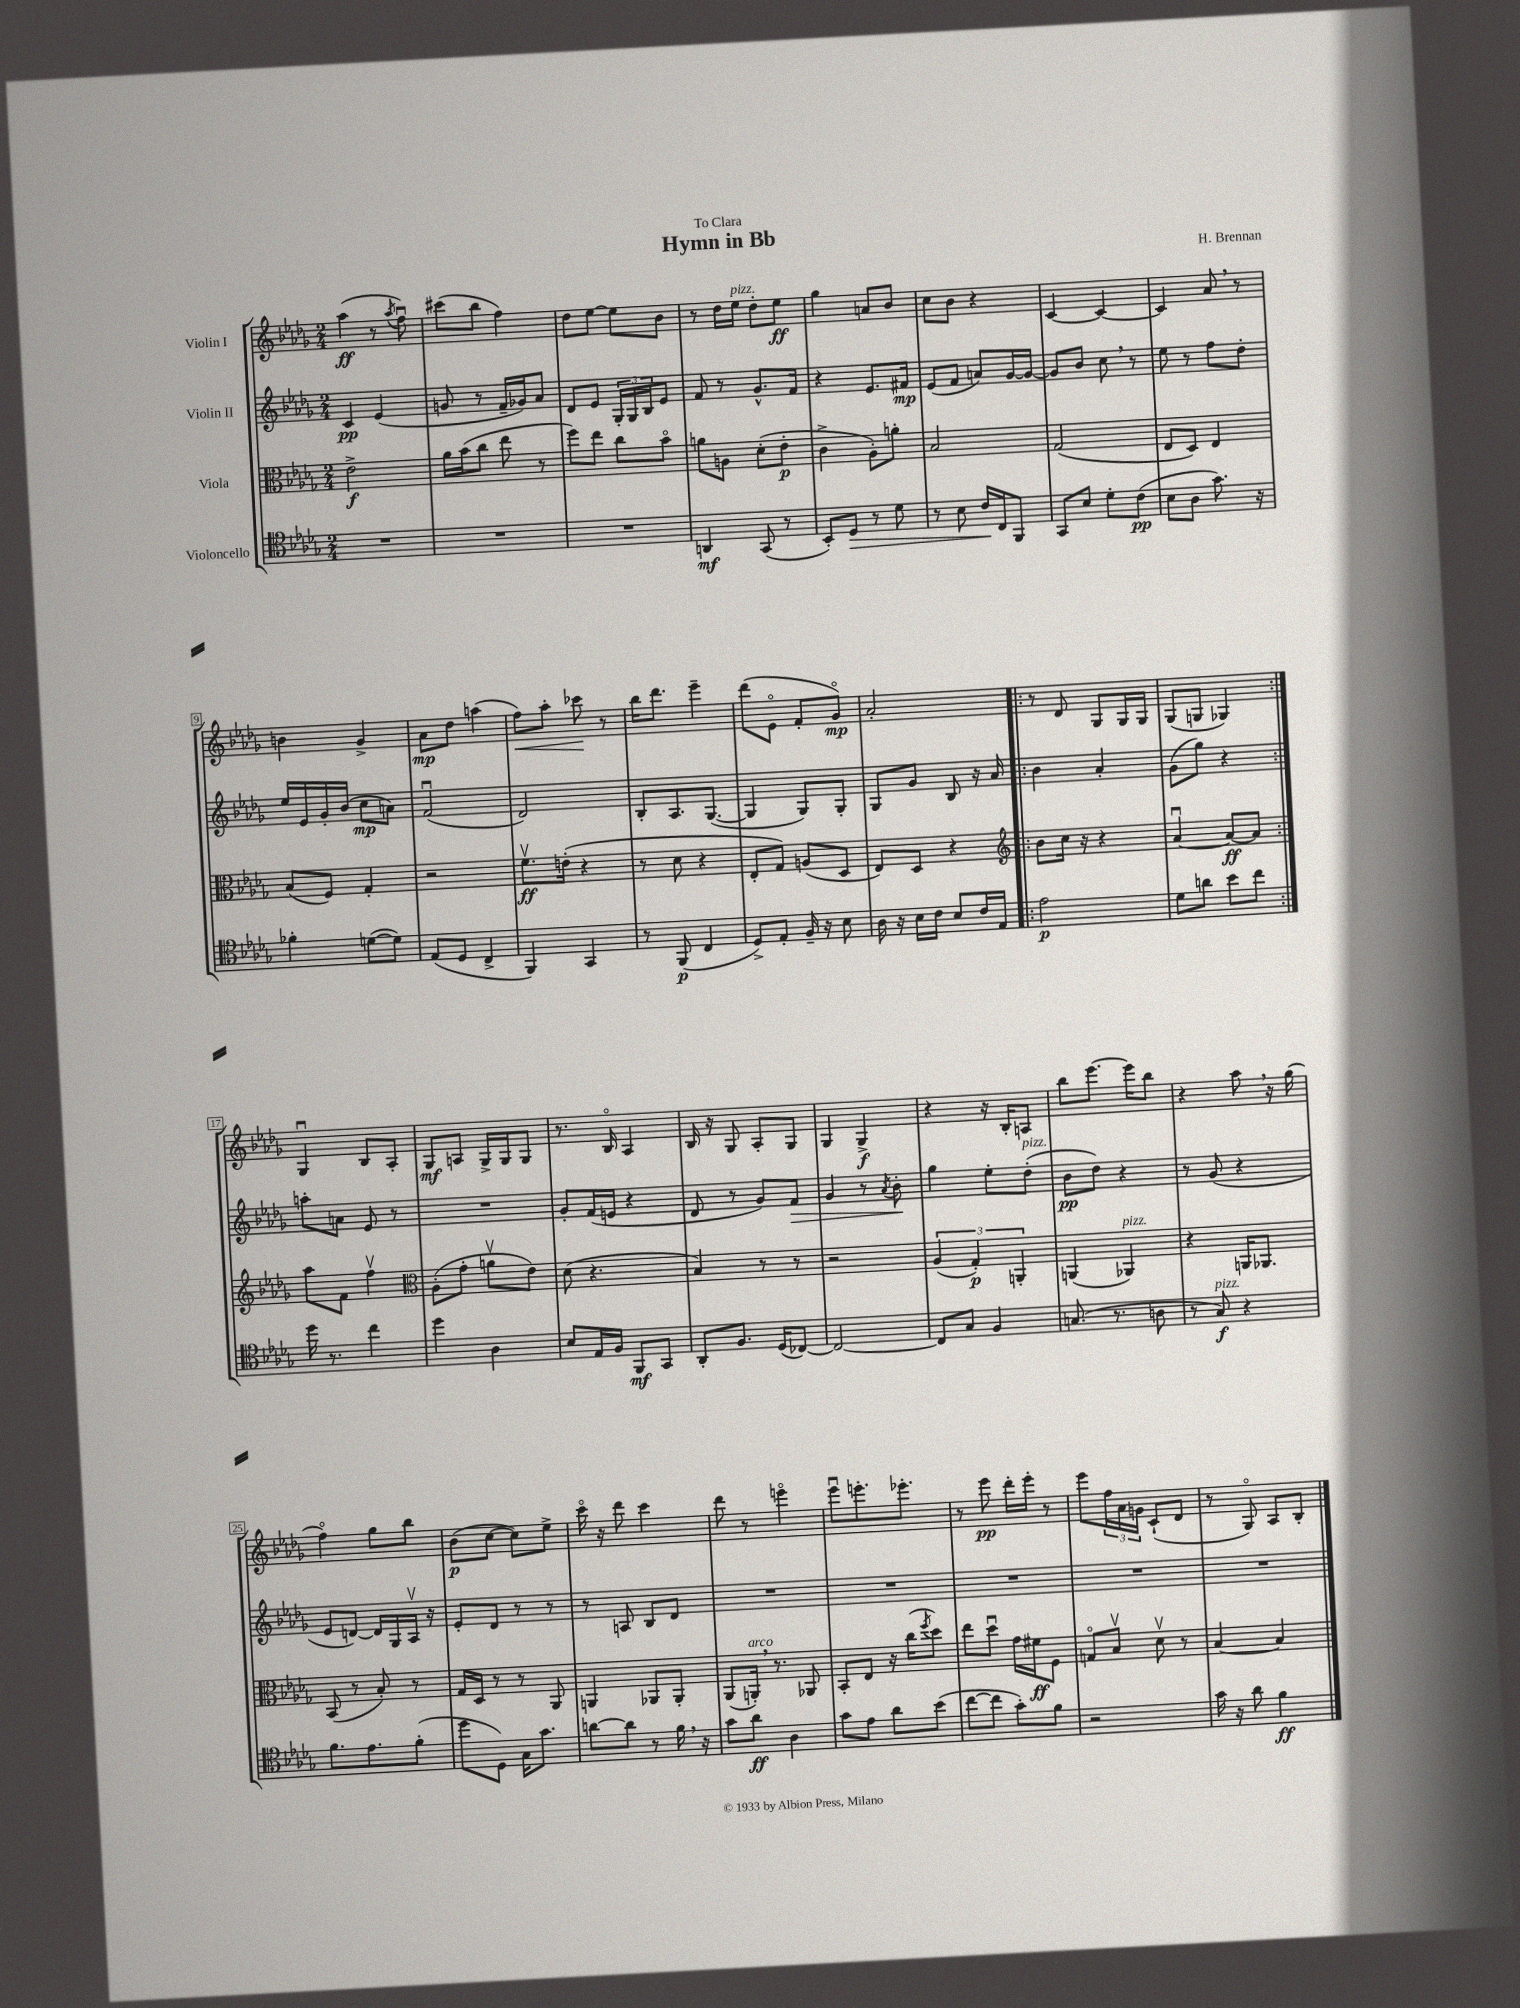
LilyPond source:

\header { title = "Hymn in Bb" composer = "H. Brennan" dedication = "To Clara" }
<<
\new StaffGroup <<
\new Staff = "s0" \with { instrumentName = "Violin I" } {
    \clef treble \key des \major \numericTimeSignature \time 2/4
    aes''4\ff( r8 \acciaccatura { aes''8 } f''8\downbow) |
    cis'''8( bes''8 f''4) |
    des''8 ees''8~ ees''8 bes'8 |
    r8 des''16 ees''16^\markup { \italic "pizz." } des''8-. ees''8\ff |
    ges''4 a'8 bes'8 |
    c''8 bes'8 r4 |
    c'4~ c'4~ |
    c'4 aes'8 \breathe r8 |
    b'4 ges'4-> |
    aes'8\mp des''8 a''4( |
    f''8\<) aes''8-. ces'''8\! r8 |
    bes''16 des'''8. ees'''4-- |
    des'''8( ees'8\flageolet f'8-. ges'8\flageolet\mp) |
    aes'2-. |
    \repeat volta 2 { r8 des'8 ges8 ges16 ges16 |
    ges8( g8 ges4) | }
    ges4\downbow bes8 aes8-. |
    ges8\mf a8 ges16-> ges16 ges8 |
    r8. bes16\flageolet aes4 |
    bes16 r16 ges8 aes8-. ges8 |
    ges4 ges4->\f |
    r4 r16 bes16-. a8 |
    bes''8 ees'''8.~ ees'''16 bes''8 |
    r4 aes''8 \breathe r16 ges''16( |
    f''4\flageolet) ges''8 bes''8 |
    bes'8\p( c''8~ c''8) ees''8-> |
    c'''16\flageolet r16 des'''8 c'''4 |
    des'''8 r8 e'''4\flageolet |
    ees'''8\downbow e'''8.-. ees'''8.-. |
    r8 ees'''8\pp des'''16-. ees'''16-. r8 |
    ees'''8 \tuplet 3/2 { f''16 aes'16 g'16 } c'8-!( des'8 |
    r8 ges8\flageolet) aes8 bes8-. \bar "|." |
}
\new Staff = "s1" \with { instrumentName = "Violin II" } {
    \clef treble \key des \major \numericTimeSignature \time 2/4
    c'4\pp ees'4( |
    g'8 r8 f'16-- ges'16) aes'8 |
    des'8 ees'8 \tuplet 3/2 { ges16-. ges16 bes16 } ees'8 |
    f'8 r8 ges'8.-^ f'16 |
    r4 ees'8. fis'16\mp |
    ees'8( f'8 a'8) ges'16~ ges'16~ |
    ges'8 bes'8 c''8 \breathe r8 |
    ees''8 r8 f''8 des''8-. |
    ees''16 ees'16 ges'16-. bes'16( c''8\mp a'8) |
    f'2\downbow( |
    des'2) |
    bes8-. aes8. ges8.~( |
    ges4 ges8) ges8-. |
    ges8 ges'8 bes8 r16 aes'16 |
    \repeat volta 2 { bes'4 aes'4-. |
    ges'8( ges''8) r4 | }
    a''8-. a'8 ees'8 r8 |
    R2 |
    ges'8-. f'16( e'16 r4 |
    des'8 r8 ges'8) f'8\> |
    ges'4 r8 \acciaccatura { aes'8 } bes'8-.\! |
    ges''4 ees''8-. des''8-.^\markup { \italic "pizz." }( |
    bes'8\pp des''8) r4 |
    r8 ges'8( r4 |
    ees'8 d'8~) d'16 ges16 aes16\upbow r16 |
    ees'8-. des'8 r8 r8 |
    r8 a8 bes8 des'8 |
    R2 |
    R2 |
    R2 |
    R2 |
    R2 \bar "|." |
}
\new Staff = "s2" \with { instrumentName = "Viola" } {
    \clef alto \key des \major \numericTimeSignature \time 2/4
    ees'2->\f |
    aes'16 bes'16( c''8 ees''8 r8 |
    f''8) ees''8 c''8 bes'8\flageolet |
    a'8 a8 des'8-.( ees'8-.\p |
    c'4-> aes8-.) a'8-. |
    bes2 |
    ges2( |
    ees8 des8) ees4 |
    bes8( f8) ges4-. |
    r2 |
    f'8.\upbow\ff e'16-.( r4 |
    r8 des'8 r4 |
    ees8-. ges8) a8( des8 |
    ees8) des8 r4 |
    \repeat volta 2 { \clef treble bes'8 c''16 r16 r4 |
    aes'4~\downbow aes'8~\ff aes'8 | }
    aes''8 f'8 f''4\upbow |
    \clef alto aes8-.( ges'8-. a'8\upbow ees'8) |
    des'8( r4. |
    bes4) r8 r8 |
    r2 |
    \tuplet 3/2 { aes4( ges4-.\p) a,4-. } |
    a,4( aes,4^\markup { \italic "pizz." }) |
    r4 a,16 aes,8. |
    bes,8( r8 bes8-.) r8 |
    ges16 des16 r8 r8 aes,8 |
    a,4 aes,8 aes,8-. |
    aes,8( a,16-.^\markup { \italic "arco" }) \breathe r8. aes,8 |
    bes,8-. ees8 r16 c''16( \acciaccatura { f''8 } des''8) |
    ees''8 des''8\downbow ges'16 fis'16\ff f8 |
    g8\flageolet bes8\upbow des'8\upbow r8 |
    bes4~ bes4 \bar "|." |
}
\new Staff = "s3" \with { instrumentName = "Violoncello" } {
    \clef tenor \key des \major \numericTimeSignature \time 2/4
    R2 |
    R2 |
    R2 |
    a,4\mf ges,8( r8 |
    bes,8-.) des8\> r8 des'8 |
    r8 bes8 c'16\! c16 f,8 |
    ges,8 bes8 des'8-. c'8\pp( |
    bes8 aes8 ges'8.) r16 |
    fes'4-. d'8~( d'8) |
    ees8( des8 c4-> |
    f,4) ges,4 |
    r8 f,8\p( c4 |
    des8->) ees8-. f16-- r16 bes8 |
    aes16 r16 bes16 c'16 bes8 c'16 ees16 |
    \repeat volta 2 { ees'2\p |
    des'8 a'8 bes'8 c''8 | }
    des''16 r8. c''4 |
    des''4 aes4 |
    bes8 ees16 f16 f,8\mf ges,8 |
    aes,8-. f8. des16( ces8~) |
    ces2~ |
    ces8 ges8 f4 |
    g8.( r8. a8 |
    r8 ges8\f^\markup { \italic "pizz." }) r4 |
    f'8. ees'8. f'8-.( |
    des''8 des8) ges16 ges'8. |
    a'8~ a'8 r8 f'16 \breathe r16 |
    ges'8 aes'8\ff aes4 |
    ges'8 ees'8 aes'8 bes'8( |
    c''8~ c''8 ges'8-.) f'8 |
    r2 |
    ges'16 r16 aes'8 f'4\ff \bar "|." |
}
>>
>>
\layout { \context { \Score \override BarNumber.stencil = #(make-stencil-boxer 0.1 0.3 ly:text-interface::print) } }
